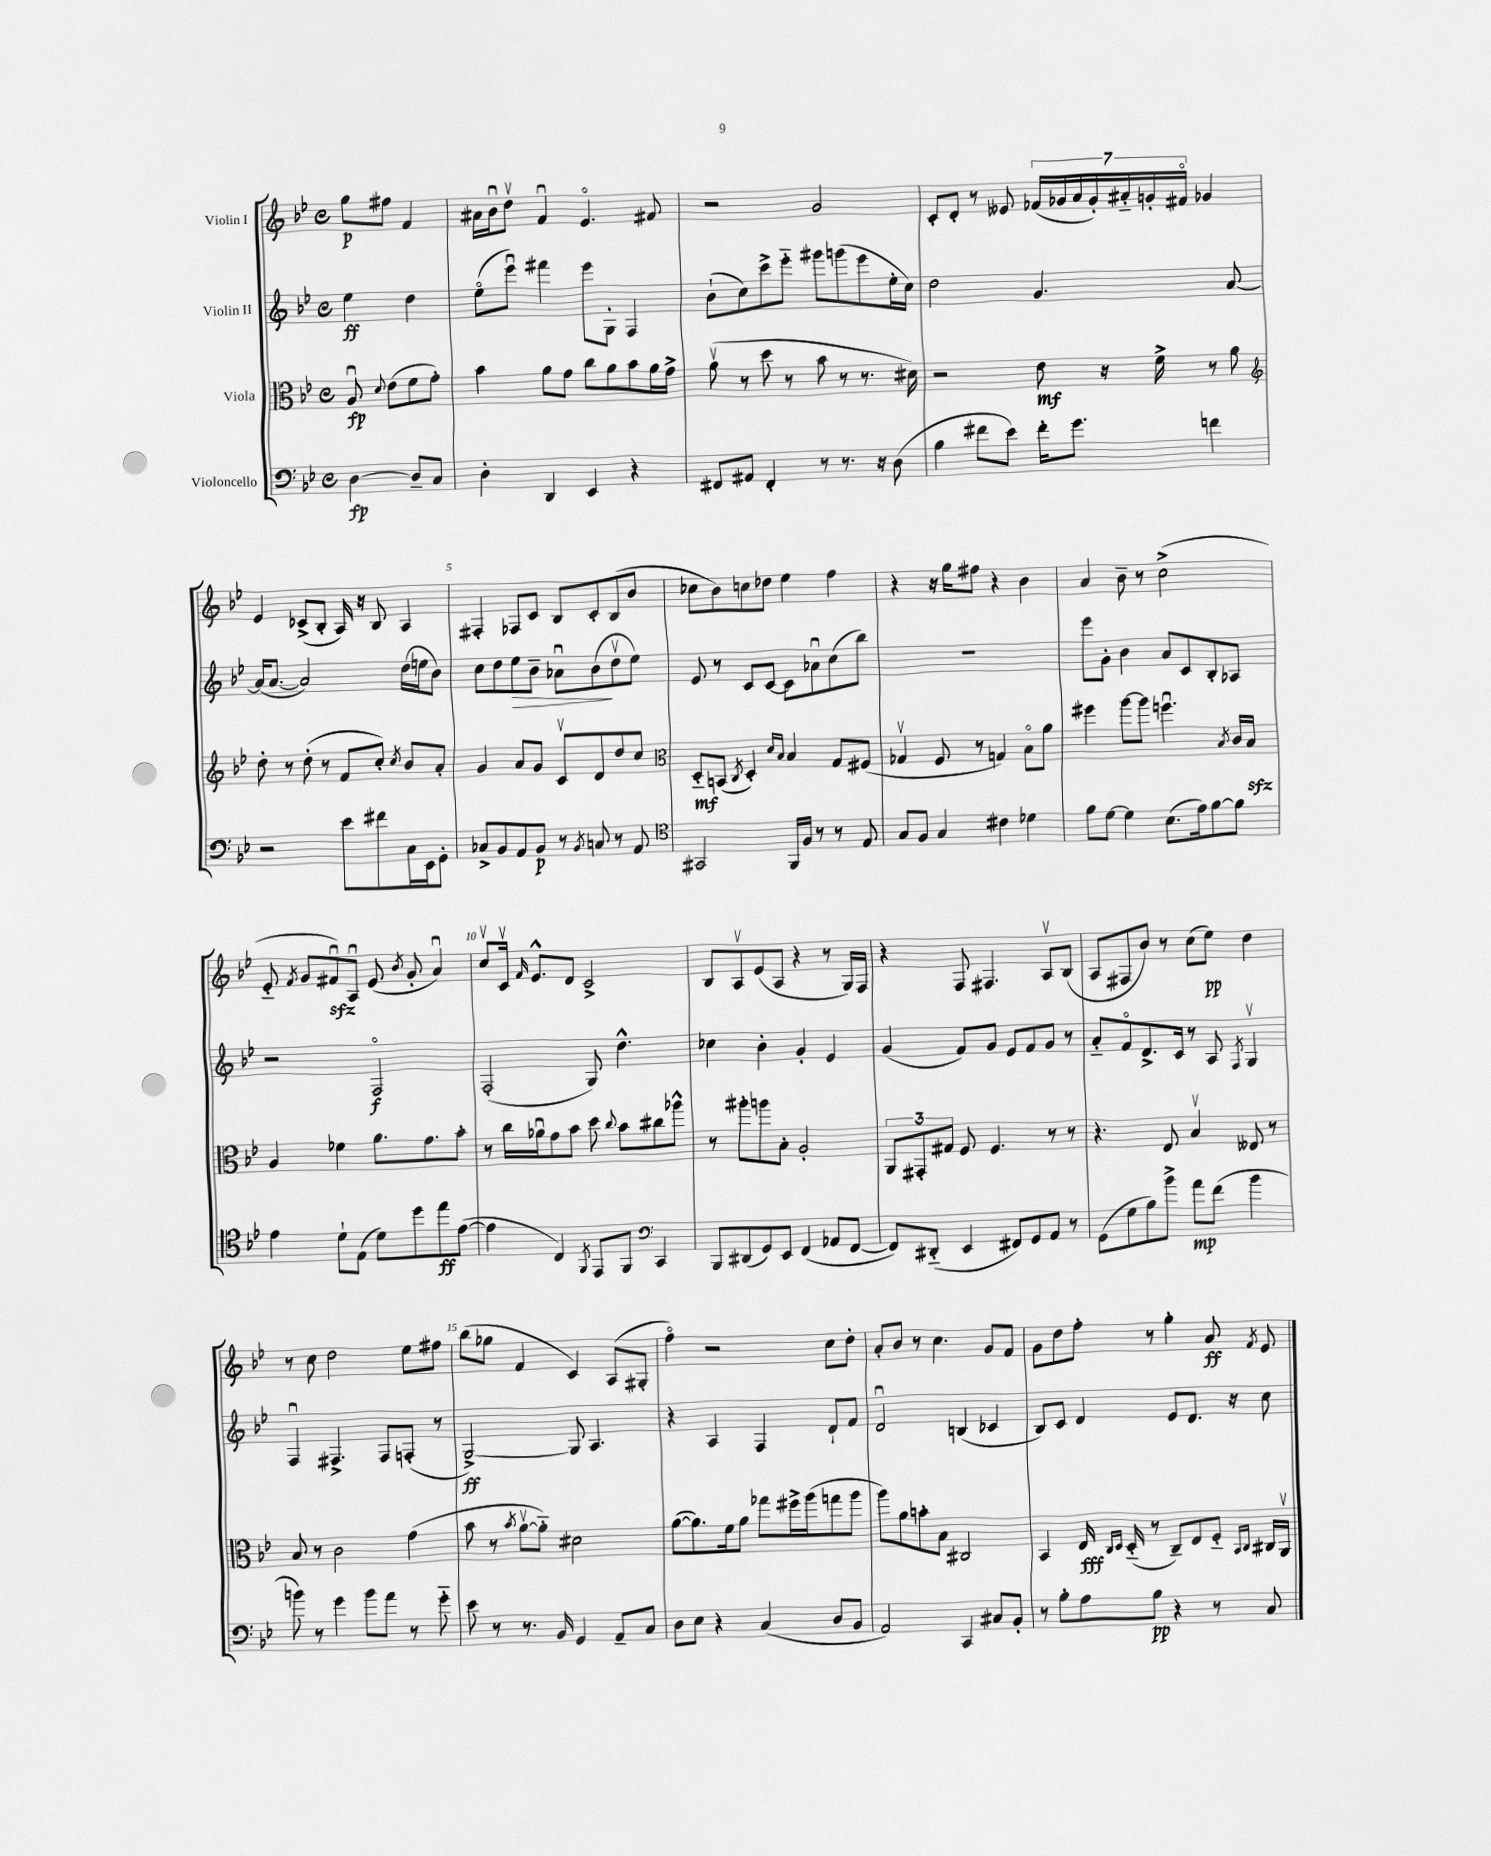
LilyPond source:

<<
\new StaffGroup <<
\new Staff = "s0" \with { instrumentName = "Violin I" } {
    \clef treble \key bes \major \defaultTimeSignature \time 4/4 \partial 2
    \autoBeamOff g''8[\p fis''8] f'4 |
    ais'16[ bes'16\downbow d''8]\upbow f'4\downbow ees'4.\flageolet fis'8 |
    r2 g'2 |
    c'8[-. d'8]-. r8 eeses'8 \tuplet 7/4 { fes'16[( ges'16 a'16 ges'16-.) ais'16-_ g'16-. fis'16]\flageolet } ges'4 |
    ees'4 ces'8[->( bes8]-. a16) r16 bes8 a4 |
    fis4-. fes8[ c'8] bes8[ c'8-. bes8( bes'8] |
    ces''8[ bes'8) c''8 des''8] ees''4 f''4 |
    r4 r16 g''16[ fis''8] r4 bes'4 |
    a'4 bes'8-- r8 c''2->( |
    ees'8-_ \acciaccatura { f'8 } g'8[ fis'8\downbow\sfz) a8]\downbow ees'8( \acciaccatura { bes'8 } g'8-. a'4\downbow) |
    c''8[\upbow c'16]\upbow \grace { f'16 } ees'8.[-^ d'8] c'2-> |
    bes8[ a8\upbow ees'8( a8] r4 r8 g16[) f16] |
    r4 f8 fis4. a8[\upbow bes8]( |
    a8[ fis8 bes'8]) r8 c''8[( ees''8]\pp) d''4 |
    r8 c''8 d''2 ees''8[ fis''8] |
    bes''8[( ges''8] f'4 c'4) a8[( gis8]-. |
    f''4\flageolet) r2 c''8[ d''8]-. |
    a'8[-. bes'8] r8 c''4. g'8[ f'8] |
    g'8[ d''8 f''8]-. r8 g''4-. a'8\ff \acciaccatura { f'8 } ees'8 \bar "|." |
}
\new Staff = "s1" \with { instrumentName = "Violin II" } {
    \clef treble \key bes \major \defaultTimeSignature \time 4/4 \partial 2
    \autoBeamOff ees''4\ff d''4 |
    ees''8[\flageolet( ees'''8]\downbow) fis'''4 ees'''8[ g8]-. f4 |
    bes'8[-!( c''8) c'''8-> ees'''8]-_ gis'''8[ g'''8( ees'''8 ees''16-. c''16]) |
    d''2 g'4. a'8~ |
    a'16[( a'8.]~ a'2) d''16[( e''16 bes'8]) |
    c''8[ d''8 ees''8\> bes'8]-- aes'8[\downbow bes'8\!( d''8\upbow ees''8]) |
    ees'8 r8 c'8[ c'8]~ c'8[ aes'8\downbow c''8( bes''8]) |
    R1 |
    ees'''8[ g'8]-. bes'4 a'8[ c'8 bes8-. aes8] |
    r2 f2\flageolet\f |
    f2-.( g8) d''4.-^ |
    ces''4 bes'4-. g'4-. ees'4 |
    g'4( f'8[) g'8] ees'8[ f'8 g'8] r8 |
    a'8[-_ f'8\flageolet d'8.-> c'16] r8 a8 \acciaccatura { f8 } g4\upbow |
    f4\downbow fis4.-> fis8[ f8]-.( r8 |
    g2~->\ff) g8 a4. |
    r4 a4 f4 d'8[-! f'8] |
    d'2\downbow b4( ces'4 |
    bes8[) c'8] d'4 ees'8[ d'8.] r16 c''8 \bar "|." |
}
\new Staff = "s2" \with { instrumentName = "Viola" } {
    \clef alto \key bes \major \defaultTimeSignature \time 4/4 \partial 2
    \autoBeamOff a8\downbow\fp \appoggiatura { d'8 } ees'8[( f'8 g'8]-.) |
    bes'4 a'8[ g'8] c''8[ a'8 bes'8 a'16 g'16]-> |
    a'8\upbow( r8 d''8 r8 bes'8 r8 r8. dis'16) |
    r2 ees'8\mf r16 f'16-> r8 a'8 |
    \clef treble d''8-. r8 d''8-.( r8 f'8[ c''8]-.) \acciaccatura { c''8 } bes'8[ a'8]-. |
    g'4 a'8[ g'8] c'8[\upbow d'8 d''8 c''8] |
    \clef alto d8[-_\mf b,8]( \acciaccatura { c8 } d4-.) \grace { d'16[ bes16] } bes4 g8[ fis8]( |
    ges4\upbow f8 r8 g4) bes8[\flageolet a'8] |
    fis''4 a''8[~ a''8] f''4.\downbow \acciaccatura { bes8 } c'16[ bes16]\sfz |
    a4 fes'4 a'8.[ g'8. bes'8]-. |
    r8 c''16[ aes'16\downbow g'8 bes'8] d''8 \appoggiatura { c''8 } bes'8[ cis''8 aes''8]-^ |
    r8 ais''8[-. a''8 bes8]-. a2-. |
    \tuplet 3/2 { a,8[ gis,8-. gis8] } f8 f4. r8 r8 |
    r4. ees8 bes4\upbow eeses8 r8 |
    bes8 r8 c'2 g'4( |
    bes'8 r8 \acciaccatura { bes'8 } a'8[~\upbow a'8]-_) dis'2 |
    a'8[~( a'8.) f'16 a'8] ges''8[ fis''16-> a''16( g''8 a''8] |
    a''8[) a'8 b'8-. bes8] cis2 |
    bes,4 ees16\fff \grace { c16[ d16] } d16-_( r8 c8[--) ees8 f8]-_ \grace { bes,16[ c16] } cis16[ a,16]\upbow \bar "|." |
}
\new Staff = "s3" \with { instrumentName = "Violoncello" } {
    \clef bass \key bes \major \defaultTimeSignature \time 4/4 \partial 2
    \autoBeamOff d4~\fp d8[-- c8] |
    d4-. d,4 ees,4 r4 |
    fis,8[ ais,8] fis,4-. r8 r8. r16 d8( |
    bes4 fis'8[ ees'8]) fis'16[-. g'8.] f'4 |
    r2 ees'8[ fis'8 c16 ees,16 g,8]-. |
    ces8[-> bes,8 a,8 bes,8]\p r8 \acciaccatura { bes,8 } c8 r8 a,8 |
    \clef tenor gis,2 f,16[ f16] r8 r8 ees8 |
    g8[ f8] g4 cis'4 des'4 |
    f'8[ d'8]~ d'4 bes8.[( ees'16) f'8~ f'8] |
    ees'4 d'8[-! ees8]( d'8[) d''8 ees''8\ff ees'8]~( |
    ees'4 c4) \acciaccatura { f,8 } ees,8[ f,8] \clef bass c,4 |
    bes,,8[ dis,8( g,8) ees,8] f,4( aes,8[ f,8]~ |
    f,8[) dis,8]-_( ees,4 fis,8[) g,8 a,8] r8 |
    g,8[( g8 bes8) bes'8]-> a'8[\mp f'8]( bes'4 |
    b'8) r8 g'4 b'8[ a'8] r8 g'8-_ |
    ees'8 r8 r8. bes,16 g,4 a,8[-- c8] |
    d8[ ees8] r4 c4( d8[ bes,8] |
    a,2) c,4 cis8[ bes,8]-. |
    r8 bes8[-. a8 bes8]\pp r4 r8 c8 \bar "|." |
}
>>
>>
\layout { \context { \Score \override BarNumber.break-visibility = ##(#f #t #t) barNumberVisibility = #(every-nth-bar-number-visible 5) } }
